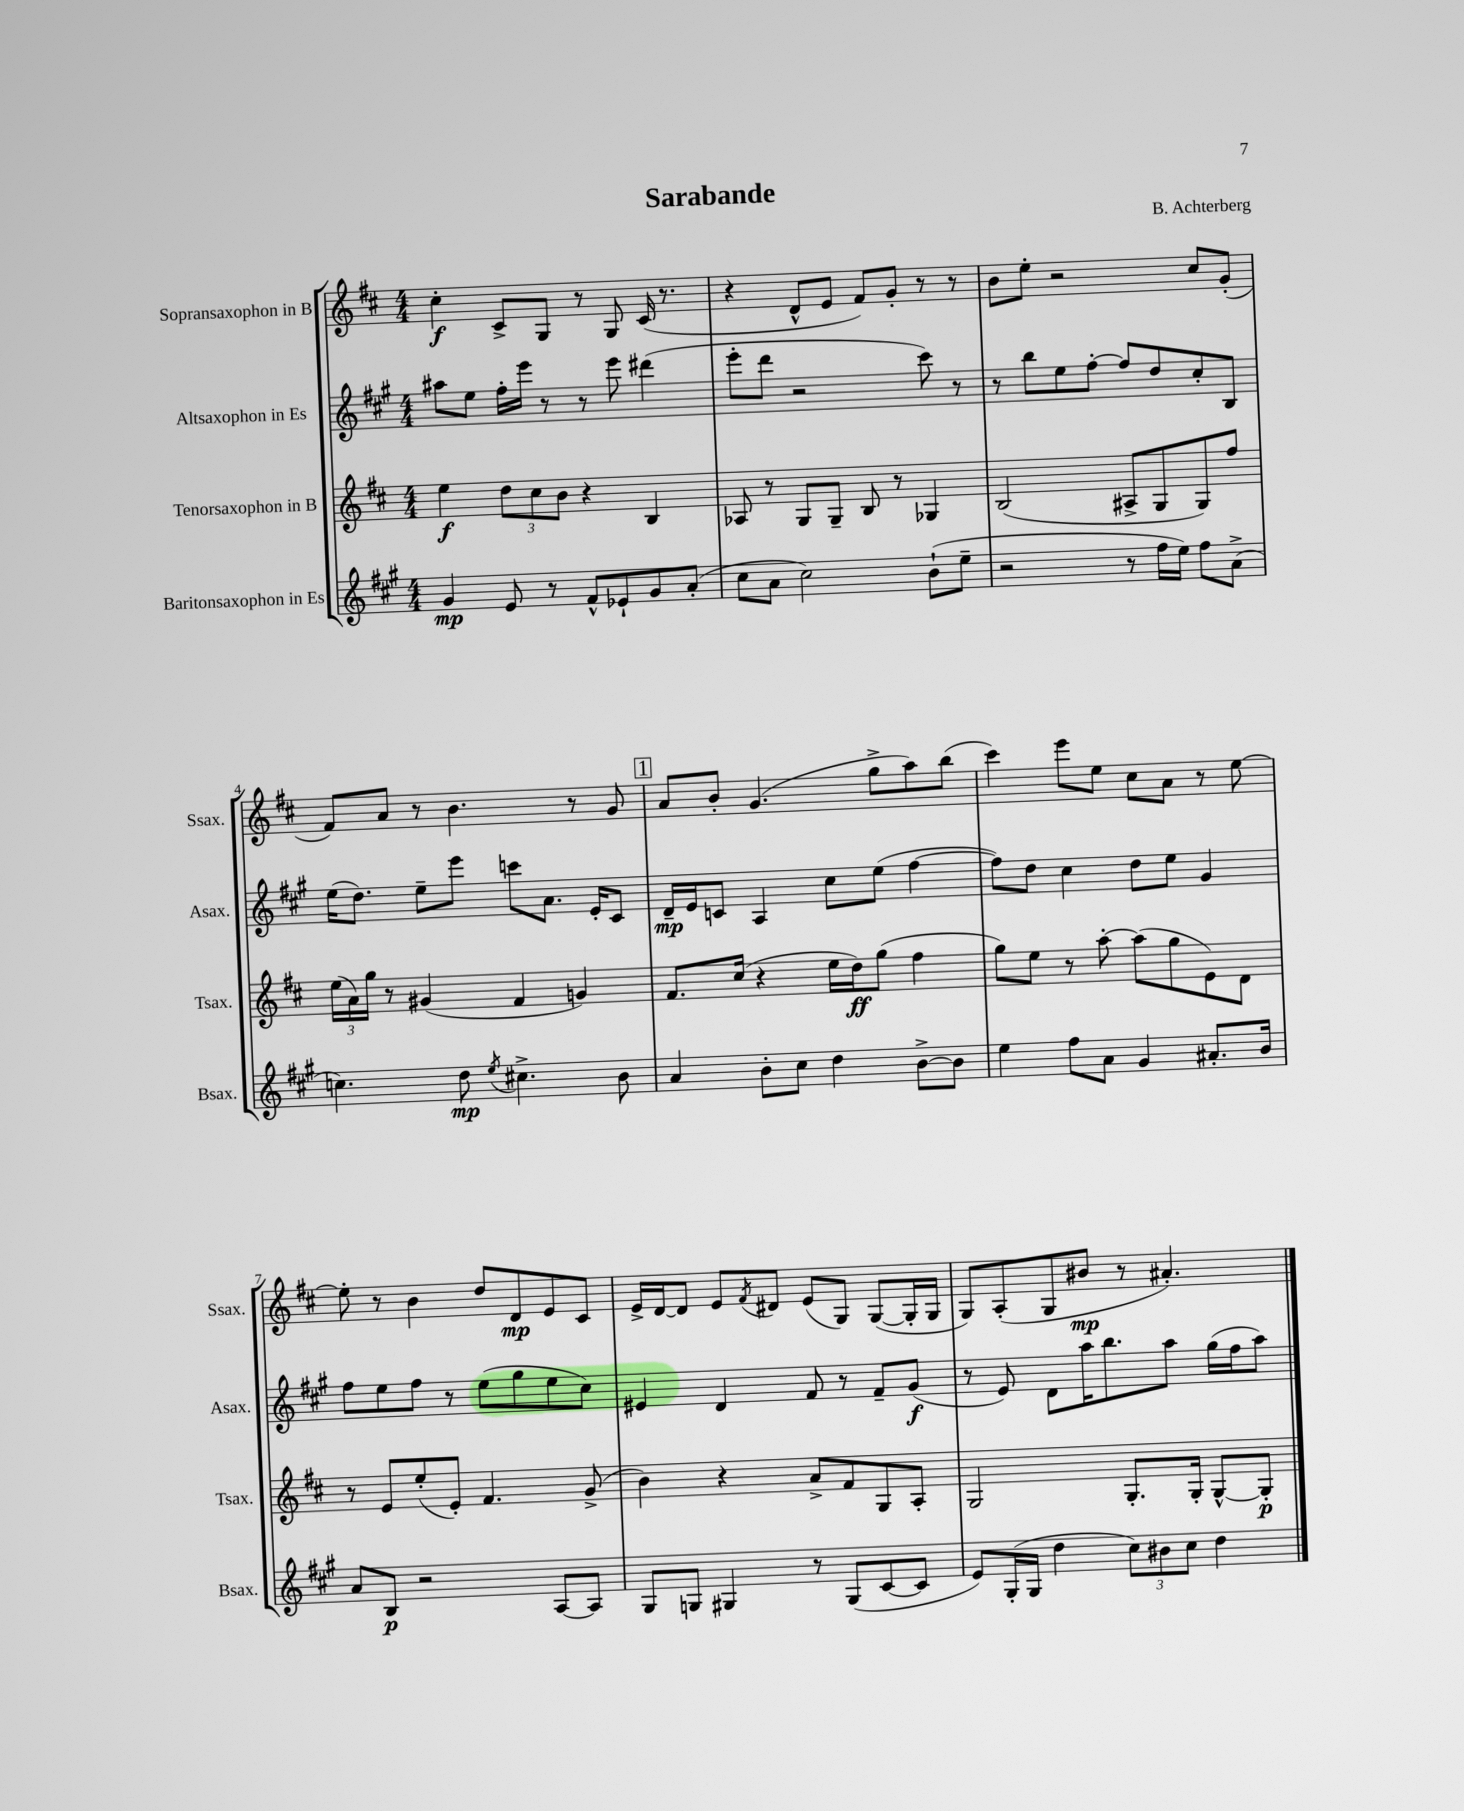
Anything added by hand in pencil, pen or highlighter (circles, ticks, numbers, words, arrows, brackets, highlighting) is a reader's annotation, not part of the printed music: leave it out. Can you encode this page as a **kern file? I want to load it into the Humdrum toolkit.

**kern	**kern	**kern	**kern
*staff4	*staff3	*staff2	*staff1
*clefG2	*clefG2	*clefG2	*clefG2
*k[f#c#g#]	*k[f#c#]	*k[f#c#g#]	*k[f#c#]
*M4/4	*M4/4	*M4/4	*M4/4
4g#/	4ee\	8aa#\L	4cc#'\
.	.	8ee\J	.
8e/	12dd\L	16ff#'\LL	8c#^/L
.	.	16eee\JJ	.
.	12cc#\	.	.
8r	.	8r	8G/J
.	12b\J	.	.
8f#^^/L	4r	8r	8r
8e-`/	.	8eee\	8G/
8g#/	4B/	(4ddd#\	(16c#/
.	.	.	8.r
(8a'/J	.	.	.
=	=	=	=
8cc#\L	8A-/	8eee'\L	4r
8a\J	8r	8ddd\J	.
2cc#\)	8G/L	2r	8d^^/L
.	8G~/J	.	8e/J
.	8B/	.	8f#/L)
.	8r	.	8g'/J
(8b`\L	4G-/	8ccc#\)	8r
8ee~\J	.	8r	8r
=	=	=	=
2r	(2B/	8r	8b\L
.	.	8bb\L	8ee'\J
.	.	8ee\	2r
.	.	[8ff#'\J	.
8r	8A#^/L	8ff#/]L	.
16ff#\LL	8G/	8dd/	.
16ee\JJ)	.	.	.
8ff#\L	8G/)	8cc#'/	8cc#/L
(8a^\J	8ff#/J	8B/J	(8g'/J
=	=	=	=
4.cc\)	(24ee\LL	(16ee\LK	8f#/L)
.	24a\)	.	.
.	.	8.dd\J)	.
.	24gg\JJ	.	.
.	8r	.	8a/J
.	(4g#/	8ee~\L	8r
8dd\	.	8eee\J	4.b\
8qee/	.	.	.
4.cc#^\	4f#/	8ccc\L	.
.	.	8.a\J	.
.	4g/)	.	8r
.	.	16e'/LK	.
8b\	.	8c#/J	8g/
=	=	=	=
4a/	8.f#/L	16d~/LL	8a/L
.	.	16e/J	.
.	.	8c/J	8b'/J
.	(16cc#/Jk	.	.
8b'\L	4r	4A/	(4.g/
8cc#\J	.	.	.
4dd\	16ee\LL	8cc#\L	.
.	16dd\J)	.	.
.	(8gg\J	(8ee\J	8gg^\L
[8b^\L	4ff#\	[4ff#\	8aa\)
8b\]J	.	.	(8bb\J
=	=	=	=
4ee\	8gg\L)	8ff#\]L)	4ccc#\)
.	8ee\J	8dd\J	.
8ff#\L	8r	4cc#\	8eee\L
8a\J	[8aa'\	.	8ee\J
4g#/	(8aa\]L	8dd\L	8cc#\L
.	8gg\	8ee\J	8a\J
8.a#'/L	8e\)	4g#/	8r
.	8d\J	.	[8ee\
16b/Jk	.	.	.
=	=	=	=
8a/L	8r	8ff#\L	8ee'\]
8B/J	8e/L	8ee\	8r
2r	(8ee'/	8ff#\J	4b\
.	8e'/J)	8r	.
.	4.f#/	(8ee\L	8dd/L
.	.	8gg#\	8d/
[8A/L	.	8ee\	8e/
8A/]J	(8g^/	8cc#\J)	8c#/J
=	=	=	=
8G#/L	4b\)	4e#/	16e^/LL
.	.	.	[16d/J
8G/J	.	.	8d/]J
4G#/	4r	4d/	8e/L
.	.	.	8qf#/
.	.	.	8d#/J
8r	8a^/L	8f#/	(8e/L
(8G#/L	8f#/	8r	8G/J)
[8c#/	8G/	8f#~/L	([8G/L
8c#/]J	8A'/J	(8g#/J	16G'/]L
.	.	.	16G/JJ
=	=	=	=
8e/L)	2G/	8r	8G/L)
(16G#'/L	.	8e/)	(8A'/
16G#/JJ	.	.	.
4dd\	.	8d\L	8G/
.	.	16aa\K	8b#/J
.	.	8.bb\	.
12cc#\L)	8.G'/L	.	8r
12b#\	.	.	.
.	.	8aa\J	4.a#'/)
12cc#\J	.	.	.
.	16G'/Jk	.	.
4dd\	[8G^^/L	(16gg#\LL	.
.	.	16ff#\J	.
.	8G'/]J	8aa\J)	.
==	==	==	==
*-	*-	*-	*-
